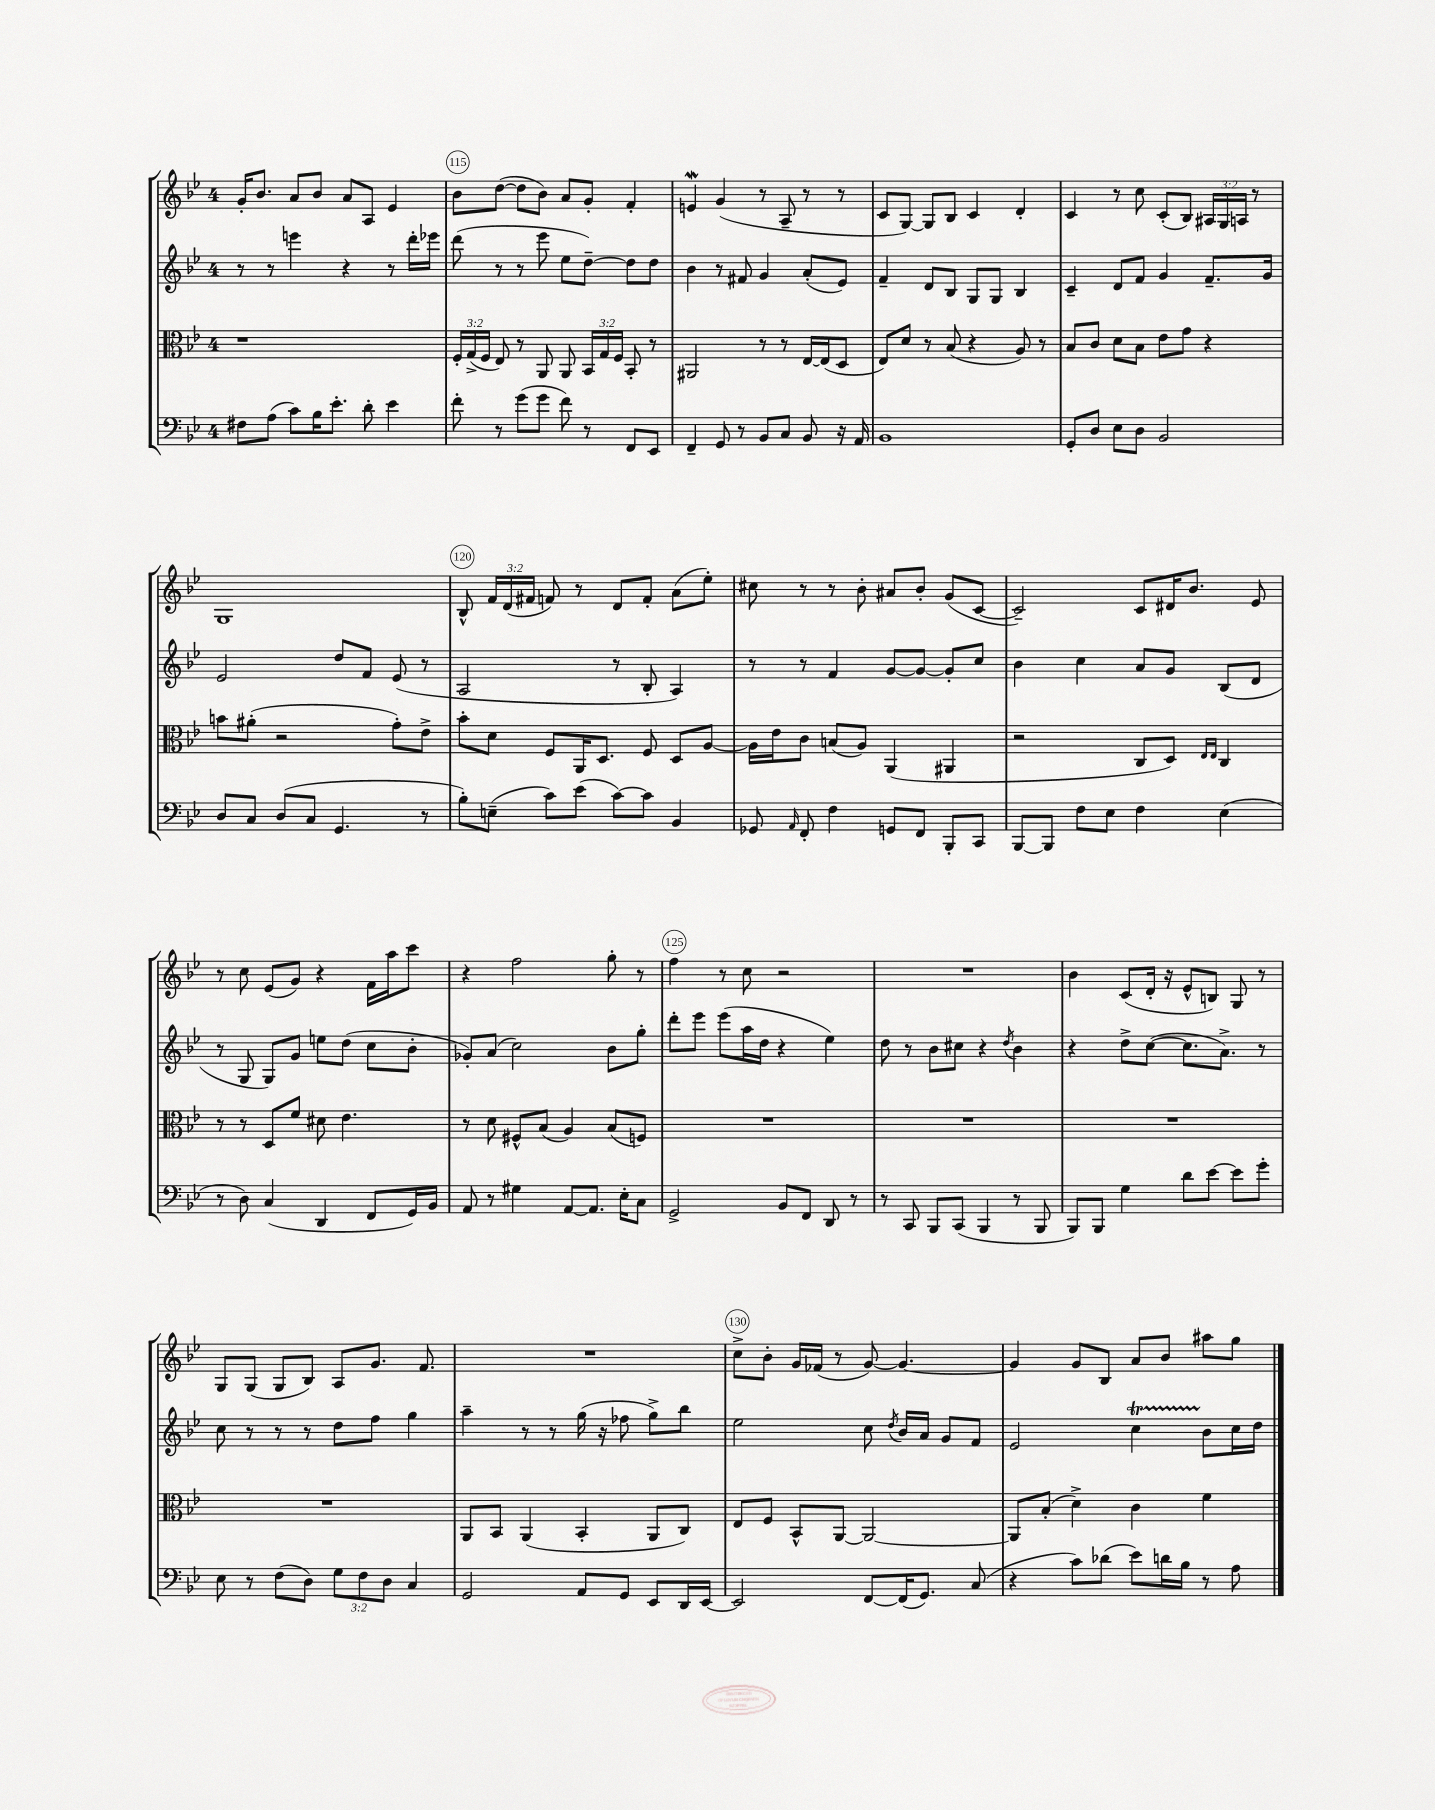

**kern	**kern	**kern	**kern
*staff4	*staff3	*staff2	*staff1
*clefF4	*clefC3	*clefG2	*clefG2
*k[b-e-]	*k[b-e-]	*k[b-e-]	*k[b-e-]
*M4/4	*M4/4	*M4/4	*M4/4
8F#	1r	8r	16g'
.	.	.	8.b-
(8A	.	8r	.
8c)	.	4eee	8a
16B-	.	.	8b-
8.e-'	.	.	.
.	.	4r	8a
8d'	.	.	8A
4e-	.	8r	4e-
.	.	16ddd'	.
.	.	16eee-	.
=	=	=	=
8f'	24F'	(8ddd	8b-
.	(24G^	.	.
.	24F	.	.
8r	8E-)	8r	([8dd
(8g	8r	8r	8dd]
8g	8AA	8eee-	8b-)
8f)	8AA	8ee-	8a
8r	24BB-	[8dd~)	8g'
.	24G	.	.
.	24F	.	.
8FF	8BB-'	8dd]	4f'
8EE-	8r	8dd	.
=	=	=	=
4FF~	2AA#	4b-	4e
8GG	.	8r	(4g
8r	.	8f#	.
8BB-	8r	4g	8r
8C	8r	.	8A~
8BB-	[16E-	(8a'	8r
.	(16E-]	.	.
16r	8D	8e-)	8r
16AA	.	.	.
=	=	=	=
1BB-	8E-)	4f~	8c
.	8d	.	[8G)
.	8r	8d	8G]
.	(8B-	8B-	8B-
.	4r	8G	4c
.	.	8G	.
.	8A)	4B-	4d'
.	8r	.	.
=	=	=	=
8GG'	8B-	4c~	4c
8D	8c	.	.
8E-	8d	8d	8r
8D	8B-	8f	8cc
2BB-	8e-	4g	(8c'
.	8g	.	8B-)
.	4r	8.f~	24A#
.	.	.	24G
.	.	.	24A
.	.	.	8r
.	.	16g	.
=	=	=	=
8D	8b	2e-	1G
8C	(8a#'	.	.
(8D	2r	.	.
8C	.	.	.
4.GG	.	8dd	.
.	.	8f	.
.	8g')	(8e-	.
8r	8e-^	8r	.
=	=	=	=
8B-')	8b-'	2A	8B-^^
(8E~	8d	.	24f
.	.	.	(24d
.	.	.	24f#
8c)	8F	.	8f)
(8e-	16AA	.	8r
.	8.D	.	.
[8c)	.	8r	8d
8c]	8F	8B-'	8f'
4BB-	8D	4A)	(8a
.	[8A	.	8ee-')
=	=	=	=
8GG-	16A]	8r	8cc#
.	16e-	.	.
16qqAA	.	.	.
8FF'	8c	8r	8r
4F	(8B	4f	8r
.	8A)	.	8b-'
8GG	(4AA	[8g	8a#
8FF	.	8g_	8b-'
8BBB-'	4AA#	8g']	(8g
8CC	.	8cc	[8c
=	=	=	=
[8BBB-	2r	4b-	2c~])
8BBB-]	.	.	.
8F	.	4cc	.
8E-	.	.	.
4F	8C	8a	8c
.	8D)	8g	16d#
.	.	.	8.b-
.	16qqE-	.	.
.	16qqE-	.	.
(4E-	4C	(8B-	.
.	.	8d	8e-
=	=	=	=
8r	8r	8r	8r
8D)	8r	8G	8cc
(4C	8D	8G)	(8e-
.	8f	8g	8g)
4DD	8d#	8ee	4r
.	4.e-	(8dd	.
8FF	.	8cc	16f
.	.	.	16aa
16GG)	.	8b-'	8ccc
16BB-	.	.	.
=	=	=	=
8AA	8r	8g-')	4r
8r	8d	(8a	.
4G#	8F#^^	2cc)	2ff
.	(8B-	.	.
[8AA	4A)	.	.
8.AA]	.	.	.
.	(8B-	8b-	8gg'
16E-'	.	.	.
8C	8F)	8gg'	8r
=	=	=	=
2GG^	1r	8ddd'	4ff
.	.	8eee-	.
.	.	(8eee-	8r
.	.	16aa	8cc
.	.	16dd	.
8BB-	.	4r	2r
8FF	.	.	.
8DD	.	4ee-)	.
8r	.	.	.
=	=	=	=
8r	1r	8dd	1r
8CC	.	8r	.
8BBB-	.	8b-	.
(8CC	.	8cc#	.
4BBB-	.	4r	.
.	.	8qdd	.
8r	.	4b-	.
8BBB-	.	.	.
=	=	=	=
8BBB-)	1r	4r	4b-
8BBB-	.	.	.
4G	.	8dd^	(8c
.	.	([8cc	16d'
.	.	.	16r
8d	.	8.cc]	8e-^^
[8e-	.	.	8B)
.	.	8.a^)	.
8e-]	.	.	8G
8g'	.	8r	8r
=	=	=	=
8E-	1r	8cc	8G
8r	.	8r	(8G
(8F	.	8r	8G
8D)	.	8r	8B-)
12G	.	8dd	8A
12F	.	.	.
.	.	8ff	8.g
12D	.	.	.
4C	.	4gg	.
.	.	.	8.f
=	=	=	=
2GG	8AA	4aa~	1r
.	8BB-	.	.
.	(4AA	8r	.
.	.	8r	.
8AA	4BB-'	(16gg	.
.	.	16r	.
8GG	.	8ff-	.
8EE-	8AA	8gg^)	.
16DD	8C)	8bb-	.
[16EE-	.	.	.
=	=	=	=
2EE-]	8E-	2ee-	8cc^
.	8F	.	8b-'
.	8BB-^^	.	16g
.	.	.	(16f-
.	[8AA	.	8r
[8FF	2AA_	8cc	[8g)
.	.	8qdd	.
(16FF]	.	16b-	4.g_
8.GG)	.	16a	.
.	.	8g	.
(8C	.	8f	.
=	=	=	=
4r	8AA]	2e-	4g]
.	(8B-'	.	.
8c)	4d^)	.	8g
(8d-	.	.	8B-
8e-)	4c	4cc	8a
16d	.	.	8b-
16B-	.	.	.
8r	4f	8b-	8aa#
8A	.	16cc	8gg
.	.	16dd	.
==	==	==	==
*-	*-	*-	*-
